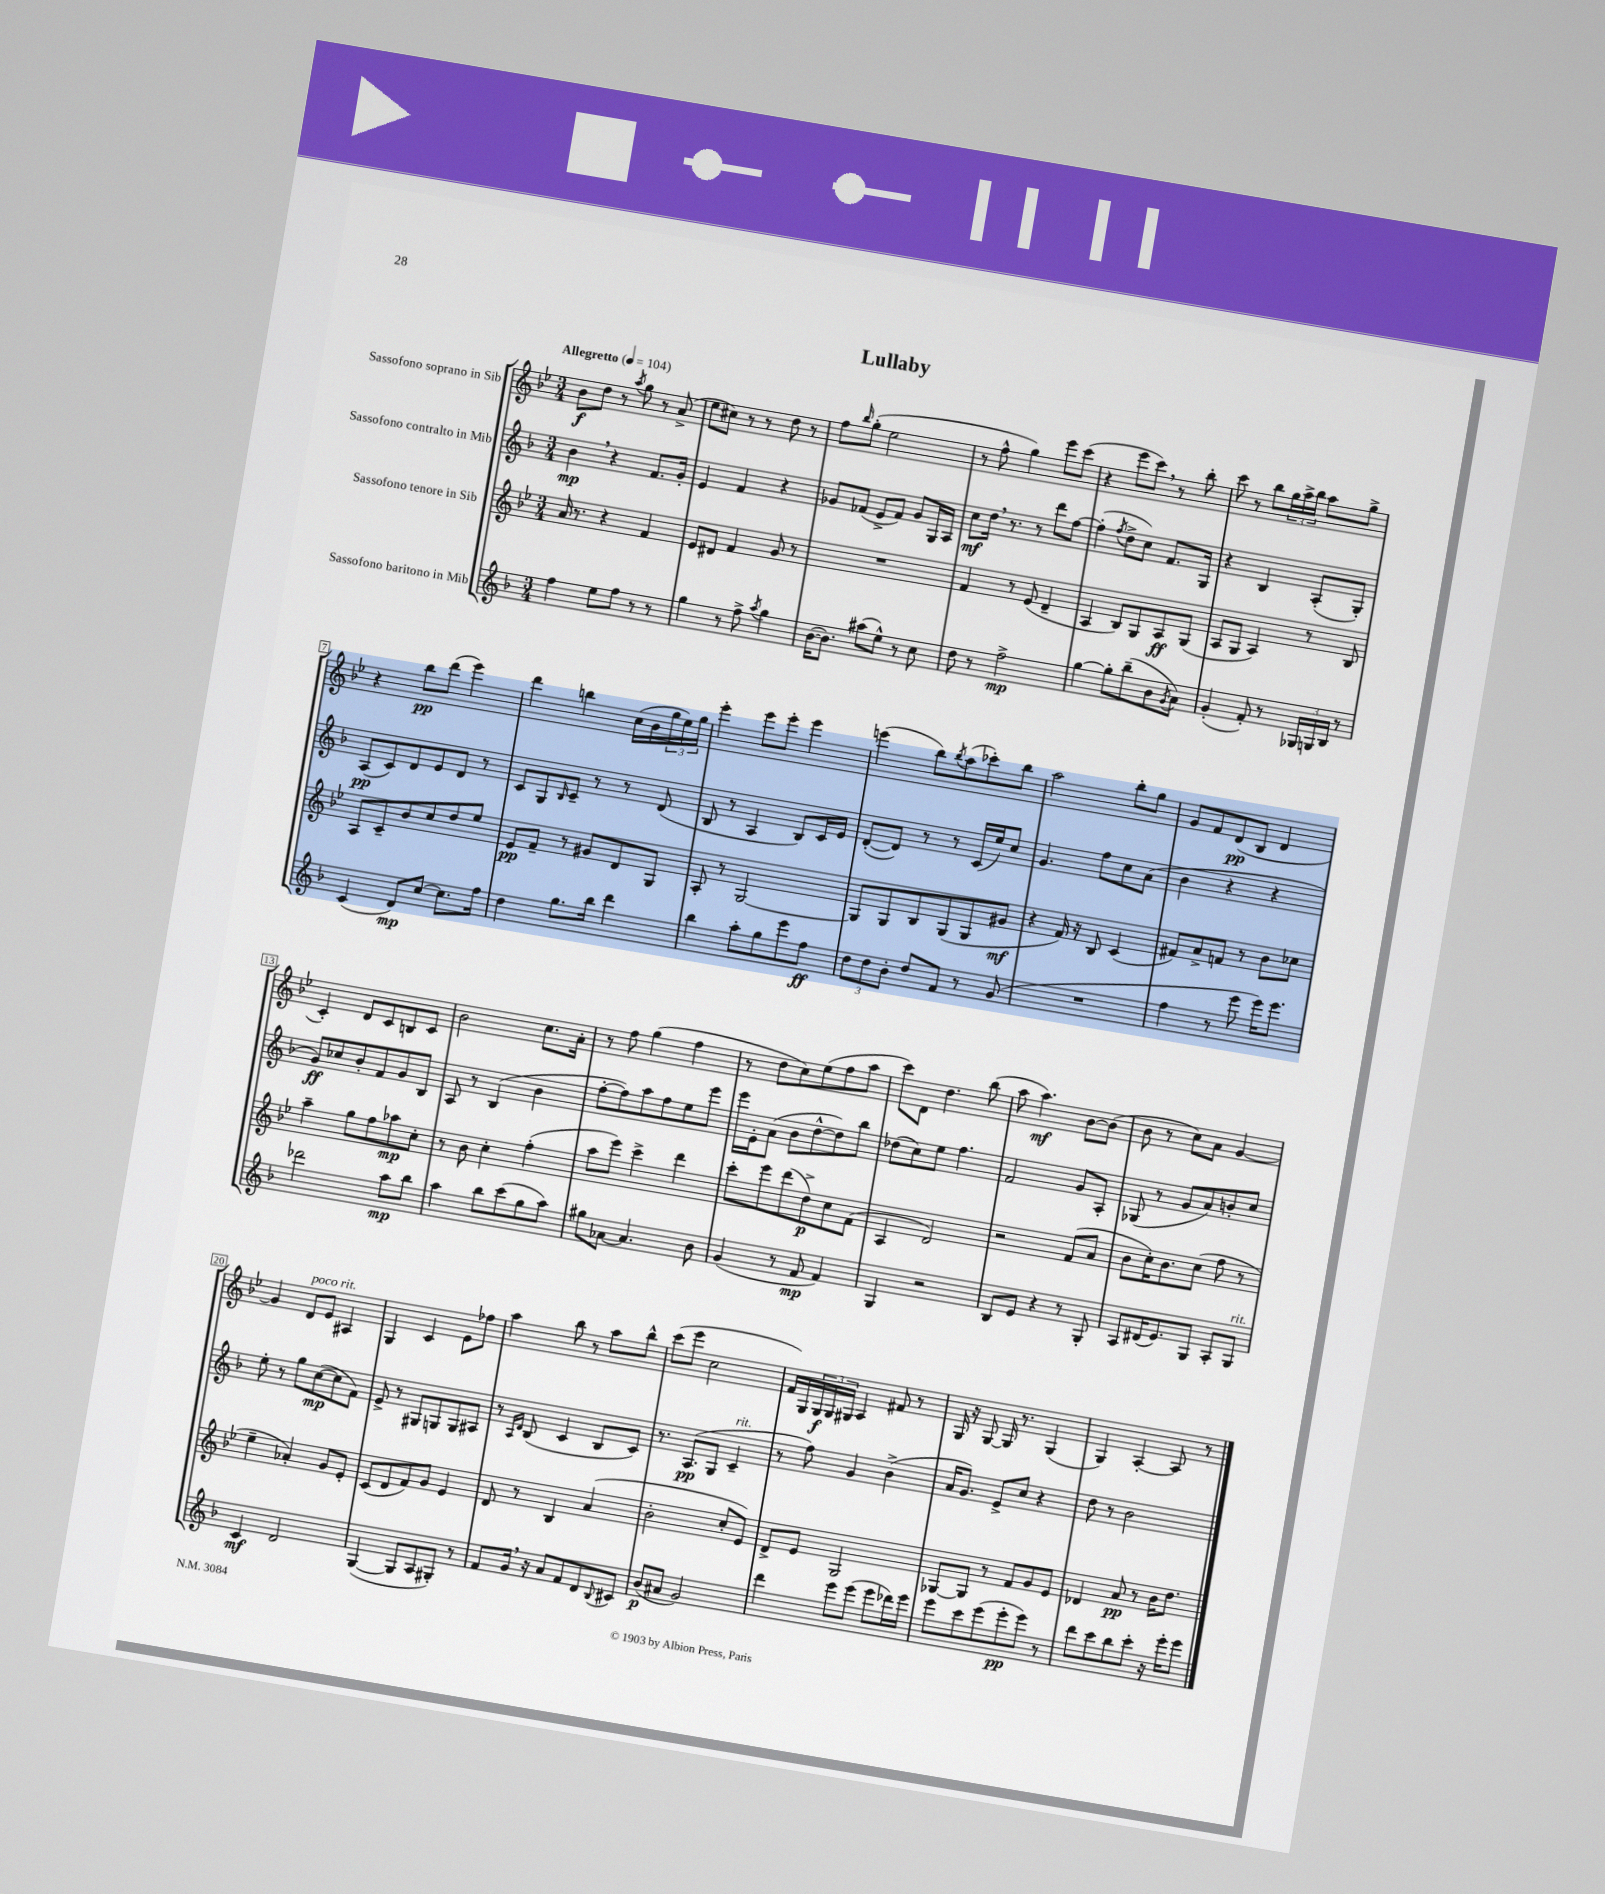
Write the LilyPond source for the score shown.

\header { title = "Lullaby" }
<<
\new StaffGroup <<
\new Staff = "s0" \with { instrumentName = "Sassofono soprano in Sib" } {
    \clef treble \key bes \major \numericTimeSignature \time 3/4 \tempo "Allegretto" 4 = 104
    bes'8\f d''8 r8 \acciaccatura { a''8 } g''8 r8 a'8->( |
    ees''8 cis''8) r8 r8 d''8 r8 |
    f''8 \grace { bes''16 } g''8-.( ees''2 |
    r8 f''8-^ g''4) ees'''8 c'''8( |
    r4 ees'''8 c'''8) \breathe r8 bes''8-. |
    c'''8 r8 bes''8 \tuplet 3/2 { g''16 a''16-> bes''16 } a''8 g''8-> |
    r4 bes''8\pp d'''8( ees'''4) |
    d'''4 b''4 c''16( bes'16 \tuplet 3/2 { g''16 ees''16) g''16 } |
    ees'''4-. ees'''8 ees'''8-. ees'''4 |
    e'''4( bes''8) \acciaccatura { bes''8 } a''8( ces'''8-.) bes''8 |
    a''2 bes''8-. g''8 |
    g'8 f'8 d'8\pp( bes8 d'4 |
    c'4-.) d'8 c'8 b8 c'8 |
    bes'2 c''8. a'16-. |
    r8 f''8 g''4( f''4 |
    r8 d''8 c''8) ees''8( f''8 a''8 |
    c'''8) d'8 d''4. bes''8( |
    a''8 a''4.\mf) bes'8~ bes'8( |
    bes'8 r8 c''8) a'8 g'4~ |
    g'4 d'8^\markup { \italic "poco rit." } ees'8 ais4 |
    g4 c'4 ees'8 fes''8 |
    a''4 bes''8 r8 a''8 bes''8-^ |
    c'''8( ees'''8 c''2 |
    f'16) g16 \tuplet 3/2 { g16\f g16 gis16 } a4 fis'8 r8 |
    g16 r16 g8~ g16 r8. g4( |
    g4) a4~-. a8 r8 \bar "|." |
}
\new Staff = "s1" \with { instrumentName = "Sassofono contralto in Mib" } {
    \clef treble \key f \major \numericTimeSignature \time 3/4
    bes'4\mp \breathe r4 f'8. g'16-. |
    e'4 f'4 r4 |
    ges'8 fes'8( e'8-> fes'8) ges'8 g16 a16 |
    c''8\mf d''16 \breathe r8. r8 d'''8 f''8~ |
    f''4-.( \acciaccatura { f''8 } d''8-> c''8) f'8. g16 |
    r4 bes4 a8-.( g8-.) |
    a8\pp( c'8) d'8 e'8 d'8 r8 |
    c'8 g8 \grace { bes16 } c'8-- r8 r8 d'8( |
    bes8 r8 a4 bes8) c'16 e'16 |
    d'8~-.( d'8) r8 r8 c'16( e''16) c''8 |
    g'4. f''8 c''8 a'8( |
    bes'4 r4 r4 |
    g'8\ff) ces''8 bes'8-. f'8 g'8 bes8 |
    a8 r8 bes4( bes'4 |
    f''8~-. f''8) a''8 f''8 e''8 e'''8 |
    e'''16 e'16-. a'8( bes'8 d''8~-^ d''8) bes''8 |
    des''8( c''8) e''8 f''4. |
    f'2 g'8 a8-. |
    ges8( r8 g'8 a'8) b'8-. c''8 |
    e''8-. r8 g''8 c''8~\mp( c''8 f'8) |
    e'8-> r8 gis8 g8 g8 ais8 |
    r8 \grace { a16 d'16 } bes8( c'4 bes8 c'8) |
    r8. a8.\pp( g8 c'4--^\markup { \italic "rit." } |
    r8 f''8) g'4 bes'4->( |
    a'16 g'8.) e'8-> c''8 r4 |
    d''8 r8 bes'2 \bar "|." |
}
\new Staff = "s2" \with { instrumentName = "Sassofono tenore in Sib" } {
    \clef treble \key bes \major \numericTimeSignature \time 3/4
    a'16 r8. r4 f'4 |
    ees'8 dis'8 f'4 g'8 r8 |
    R2. |
    f'4 r8 ees'8( d'4-- |
    a4 bes8) g8 a8\ff g8( |
    a8 g8 a4) r8 bes8 |
    a8 c'8-- bes'8 c''8 d''8 ees''8 |
    ees'8\pp f'8-- r8 gis'8 d'8 g8 |
    a8-. r8 g2~ |
    g8 g8 bes8 g8( g8 gis'8\mf |
    r4 f'16) r16 bes8 c'4( |
    fis'8) a'8-> f'8 r8 bes'8 ces''8 |
    a''4-- g''8 f''8 aes''8\mp c''8-. |
    r8 bes'8 c''4-. f''4-.( |
    a''8 ees'''8) c'''4-> d'''4 |
    c'''8-. ees'''8 d'''8( d''8->\p) c''8 f'8( |
    a4 d'2) |
    r2 f'8( a'8 |
    bes'8 c''16-.) bes'8. c''8( f''8 r8 |
    ees''4-- aes'4-.) g'8 ees'8-. |
    c'8( d'8 f'8) g'8 ees'4 |
    d'8 r8 bes4 a'4( |
    bes'2-. c''8-. ees'8) |
    d'8-> ees'8 g2 |
    ges8~ ges8 r8 f'8 g'8 ees'8 |
    des'4 a'8\pp r8 bes'16 d''8. \bar "|." |
}
\new Staff = "s3" \with { instrumentName = "Sassofono baritono in Mib" } {
    \clef treble \key f \major \numericTimeSignature \time 3/4
    f''4 e''8 f''8 r8 r8 |
    g''4 r8 f''8-> \acciaccatura { a''8 } g''4 |
    bes'16~( bes'8.) ais''8( e''8-^) r8 c''8 |
    d''8 r8 f''2->\mp |
    g''4~ g''8-. bes''8--( bes'8 \acciaccatura { g'8 } a'8) |
    g'4-.( f'8-.) r8 \tuplet 3/2 { ges16 g16 bes16 } r8 |
    c'4( d'8\mp) c''8~ c''8. f''16 |
    d''4 g''8. bes''16 d'''4 |
    bes''4 a''8-. g''8 e'''8 f''8\ff |
    \tuplet 3/2 { d''8 d''8 bes'8-. } d''8 f'8 r8 g'8( |
    R2. |
    f''4 r8 e'''8 e'''16) e'''8. |
    des'''2 a''8\mp bes''8 |
    a''4 bes''8 c'''8( g''8 a''8) |
    gis''8 aes'8~ aes'4. bes'8 |
    g'4( r8 f'8\mp f'4) |
    g4 r2 |
    bes8 e'8 r4 r8 g8-. |
    a8 dis'16( e'8.) g8 a8-. g8^\markup { \italic "rit." } |
    c'4\mf d'2 |
    g4~( g8 a8 gis8-.) r8 |
    f'8 g'16 \breathe r16 a'8 f'8 d'8 \appoggiatura { bes8 } cis'8 |
    bes'8\p( ais'8 g'2) |
    d'''4 e'''8 e'''8( e'''8 des'''16) e'''16 |
    e'''8 c'''8 e'''8( e'''8-.\pp e'''8) r8 |
    d'''8 c'''8 bes''8 c'''8-. r16 e'''16-. e'''8 \bar "|." |
}
>>
>>
\layout { \context { \Score \override BarNumber.stencil = #(make-stencil-boxer 0.1 0.3 ly:text-interface::print) } }
